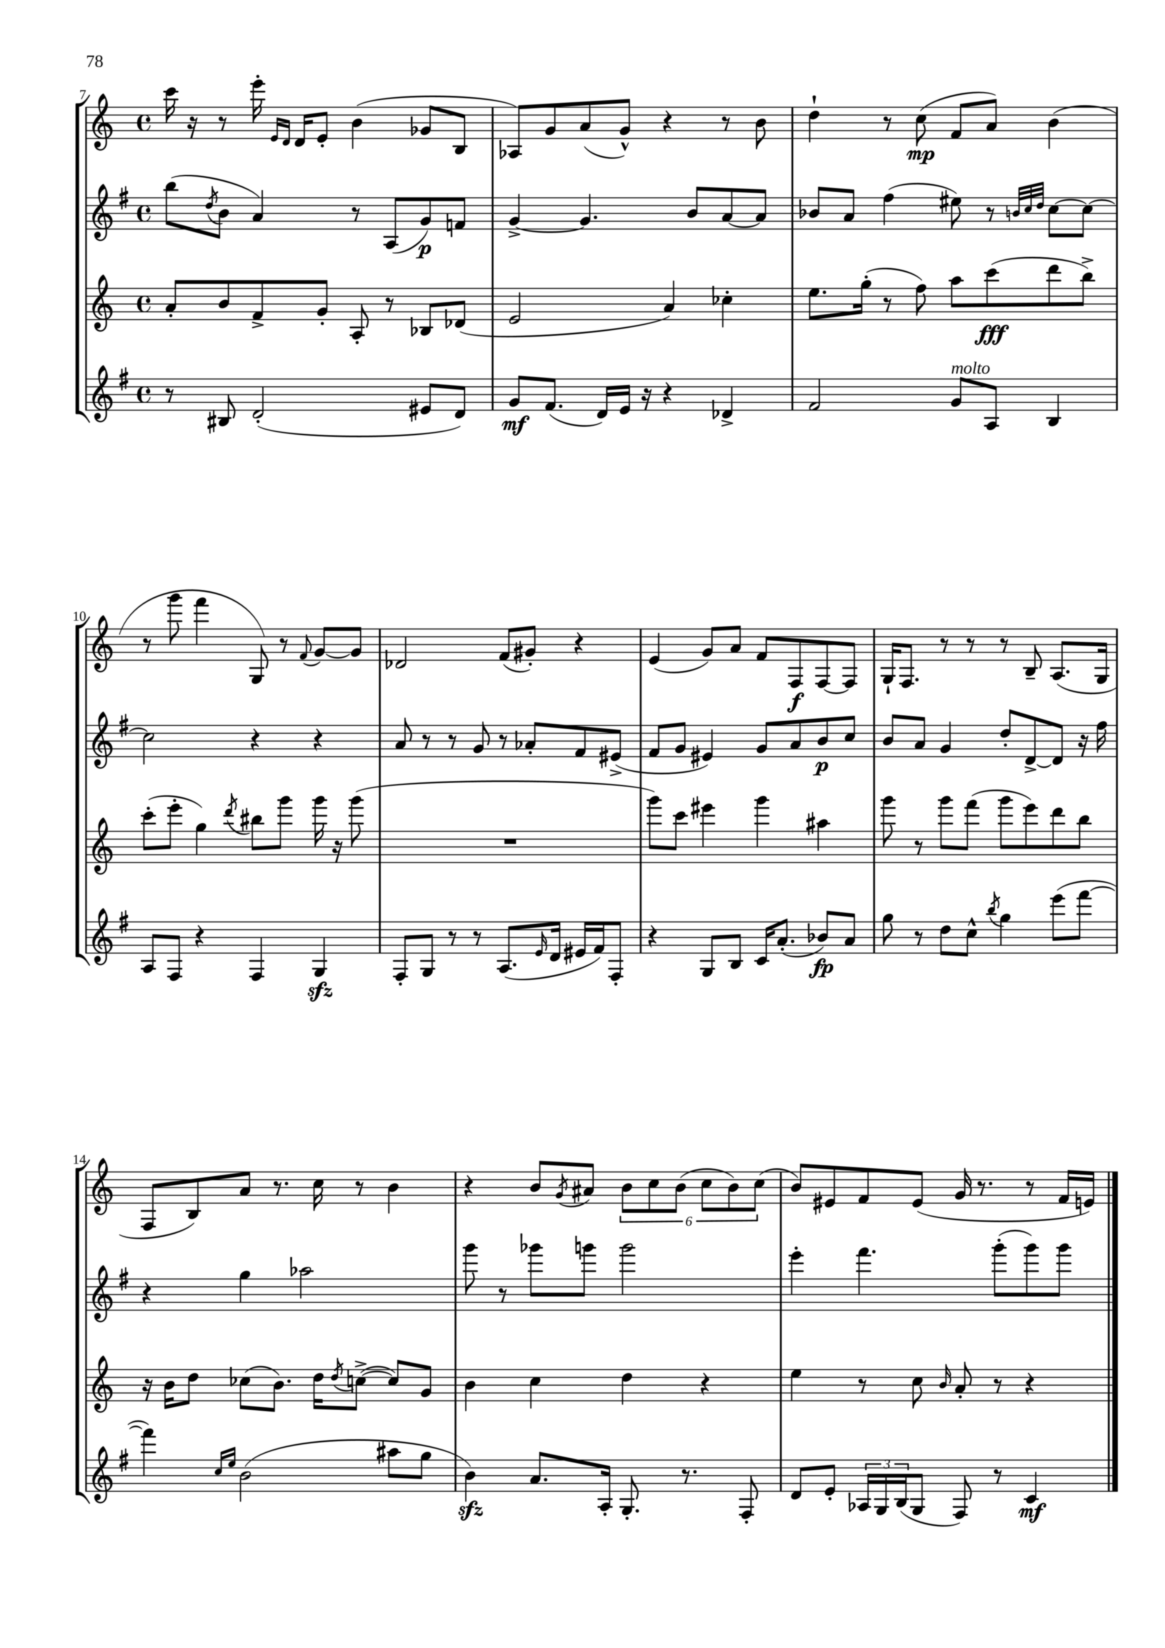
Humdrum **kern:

**kern	**kern	**kern	**kern
*staff4	*staff3	*staff2	*staff1
*clefG2	*clefG2	*clefG2	*clefG2
*k[f#]	*k[]	*k[f#]	*k[]
*M4/4	*M4/4	*M4/4	*M4/4
*met(c)	*met(c)	*met(c)	*met(c)
8r	8a'	(8bb	16ccc
.	.	.	16r
.	.	8qdd	.
8B#	8b	8b	8r
(2d'	8f^	4a)	16eee'
.	.	.	16qqe
.	.	.	16qqd
.	.	.	16d
.	8g'	.	8e'
.	8A'	8r	(4b
.	8r	(8A	.
8e#	8B-	8g)	8g-
8d)	(8d-	8f	8B
=	=	=	=
8g	2e	[4g^	8A-)
(8.f#	.	.	8g
.	.	4.g]	(8a
16d)	.	.	.
16e	.	.	8g^^)
16r	.	.	.
4r	4a)	.	4r
.	.	8b	.
4d-^	4cc-'	[8a	8r
.	.	8a]	8b
=	=	=	=
2f#	8.ee	8b-	4dd`
.	.	8a	.
.	(16gg'	.	.
.	8r	(4ff#	8r
.	8ff)	.	(8cc
8g	8aa	8ee#)	8f
8A	(8ccc	8r	8a)
.	.	32qqb	.
.	.	32qqcc	.
.	.	32qqdd	.
4B	8ddd	[8cc	(4b
.	8bb^)	8cc_	.
=	=	=	=
8A	(8ccc'	2cc]	8r
8F#	8eee'	.	8ggg
4r	4gg)	.	4fff
.	8qddd	.	.
4F#	8bb#	4r	8G)
.	8ggg	.	8r
.	.	.	8qqf
4G	16ggg	4r	[8g
.	16r	.	.
.	(8ggg	.	8g]
=	=	=	=
8F#'	1r	8a	2d-
8G	.	8r	.
8r	.	8r	.
8r	.	8g	.
(8.A	.	8r	(8f
.	.	8a-'	8g#')
16qqe	.	.	.
16d	.	.	.
16e#	.	8f#	4r
16f#)	.	.	.
8F#'	.	(8e#^	.
=	=	=	=
4r	8ggg)	8f#	(4e
.	8ccc	8g	.
8G	4eee#	4e#)	8g)
8B	.	.	8a
16c	4ggg	8g	8f
(8.a'	.	.	.
.	.	8a	8F
8b-)	4aa#	8b	[8F
8a	.	8cc	8F]
=	=	=	=
8gg	8ggg	8b	16G`
.	.	.	8.F
8r	8r	8a	.
8dd	8ggg	4g	8r
8cc^^	(8fff	.	8r
8qbb	.	.	.
4gg	8ggg	8dd'	8r
.	8eee)	[8d^	8B~
(8eee	8ddd	8d]	(8.A
[8fff#	8bb	16r	.
.	.	16ff#	16G
=	=	=	=
4fff#])	16r	4r	8F
.	16b	.	.
.	8dd	.	8B)
16qqcc	.	.	.
16qqee	.	.	.
(2b	(8cc-	4gg	8a
.	8.b)	.	8.r
.	.	2aa-	.
.	16dd	.	16cc
.	8qdd	.	.
.	([8cc^	.	8r
8aa#	8cc])	.	4b
8gg	8g	.	.
=	=	=	=
4b)	4b	8ggg	4r
.	.	8r	.
8.a	4cc	8ggg-	8b
.	.	.	8qg
.	.	8ggg	8a#
16A'	.	.	.
8.G'	4dd	2ggg	12b
.	.	.	12cc
.	.	.	(12b
8.r	.	.	.
.	4r	.	12cc
.	.	.	12b)
8F#'	.	.	.
.	.	.	(12cc
=	=	=	=
8d	4ee	4eee'	8b)
8e'	.	.	8e#
24A-	8r	4.fff#	8f
24G	.	.	.
(24B	.	.	.
8G	8cc	.	(8e#
.	16qqb	.	.
8F#)	8a'	.	16g
.	.	.	8.r
8r	8r	(8ggg'	.
4c	4r	8ggg)	8r
.	.	8ggg	16f
.	.	.	16e)
==	==	==	==
*-	*-	*-	*-
